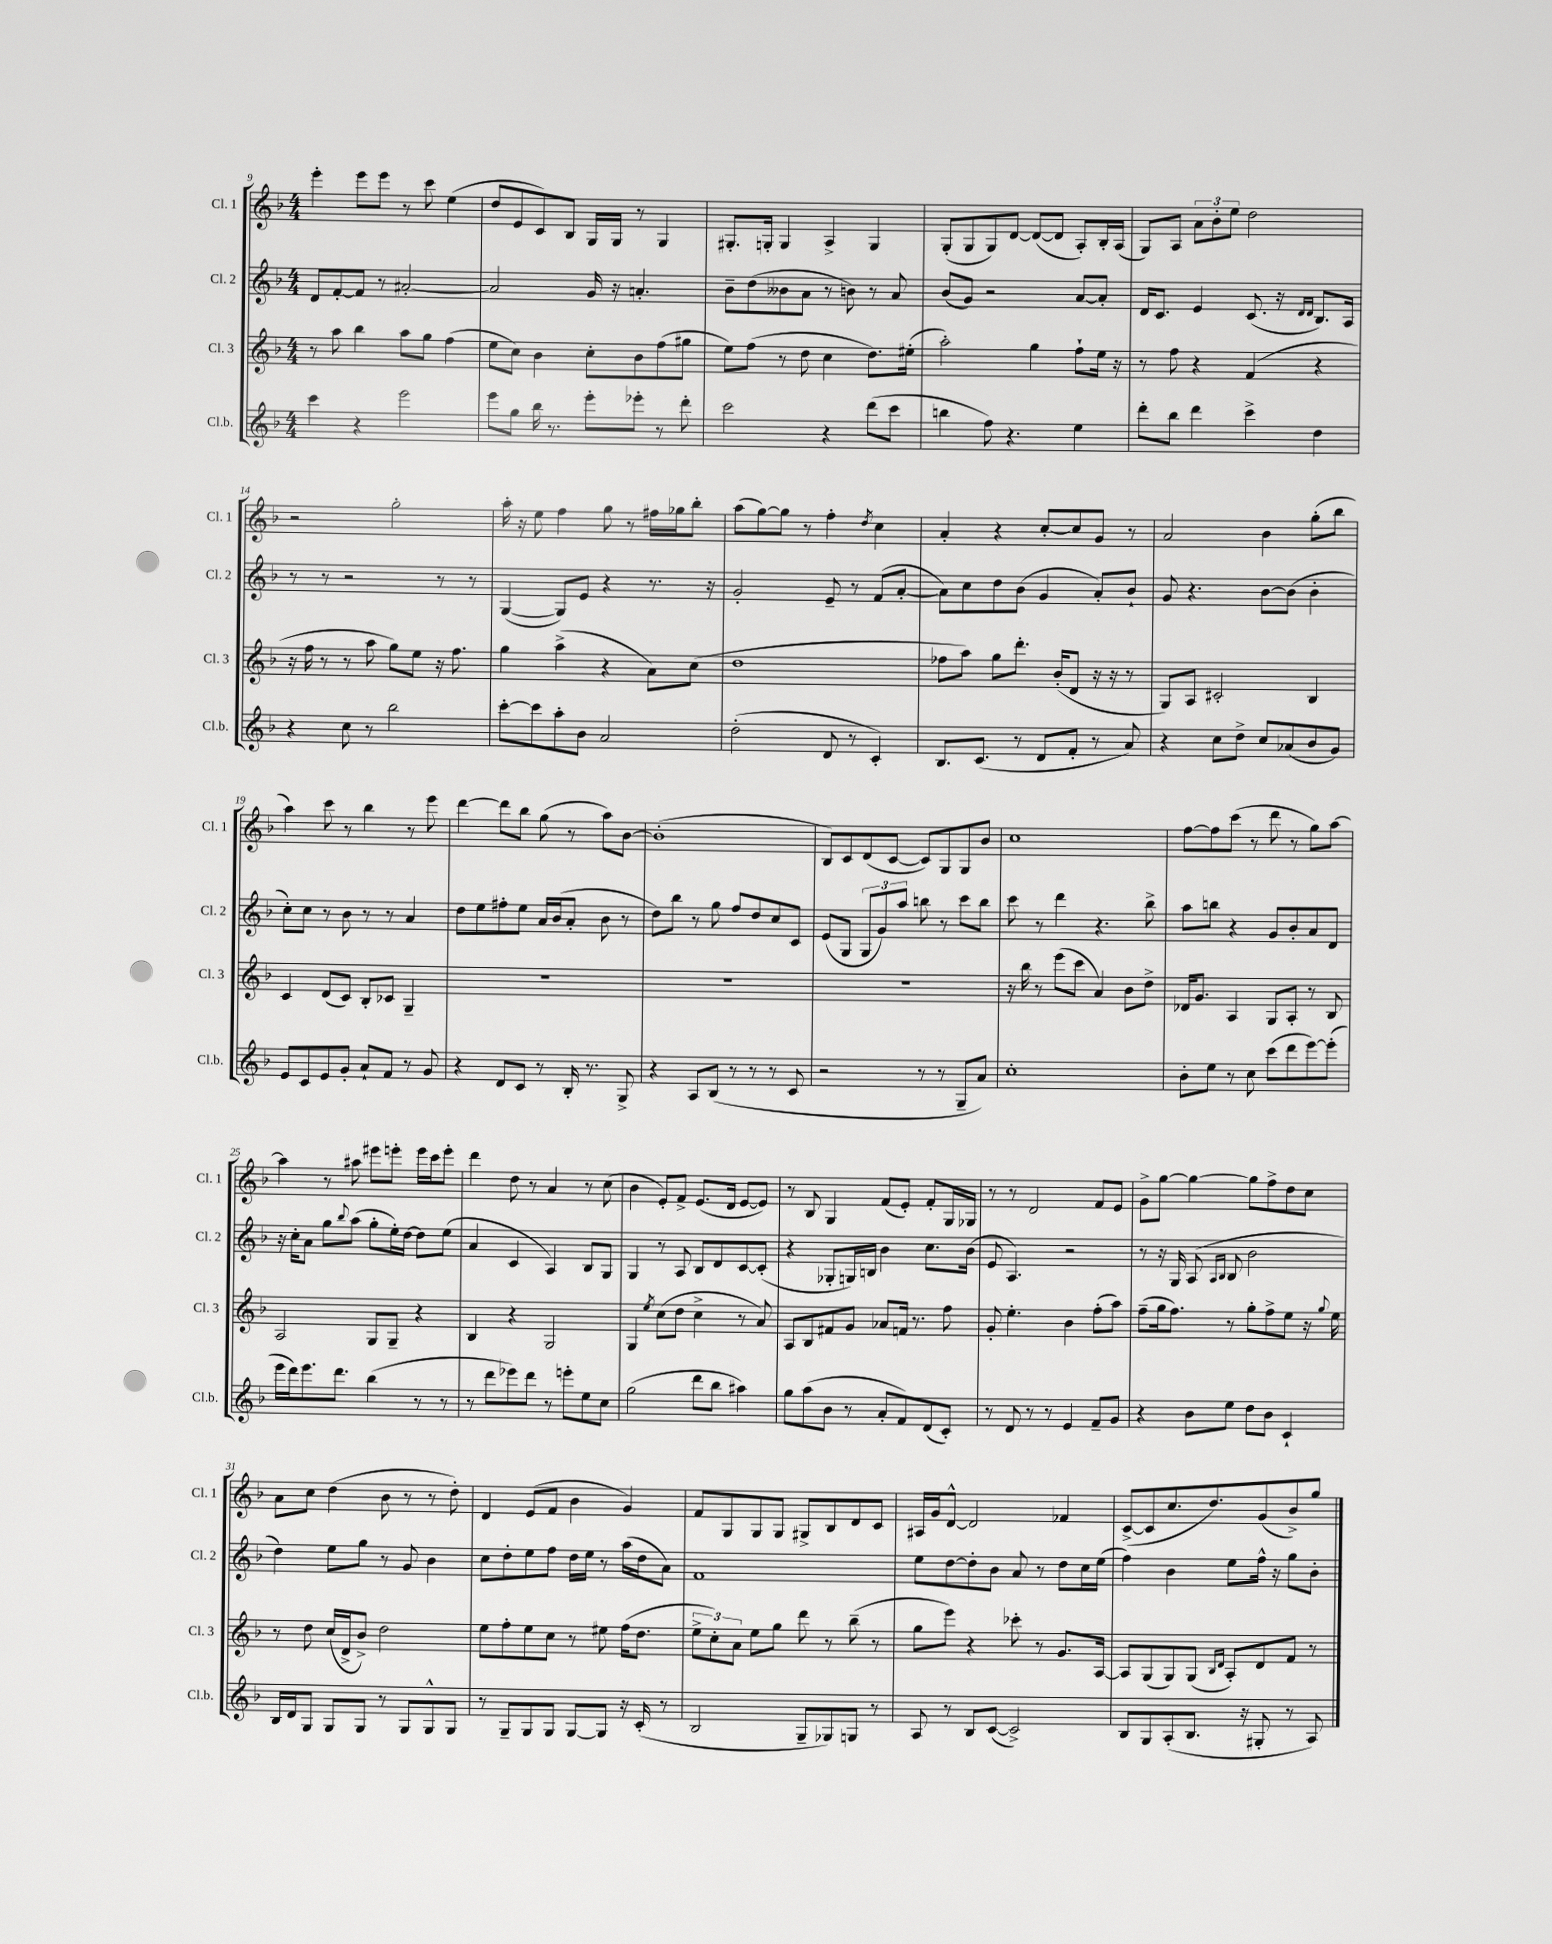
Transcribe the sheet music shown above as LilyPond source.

<<
\new StaffGroup <<
\new Staff = "s0" \with { instrumentName = "Cl. 1" shortInstrumentName = "Cl. 1" } {
    \clef treble \key f \major \numericTimeSignature \time 4/4
    e'''4-. e'''8 e'''8 r8 c'''8 e''4( |
    d''8 e'8 c'8) bes8 g16 g16 r8 g4 |
    gis8.-. g16-. g4 a4-> g4 |
    g8-.( g8 g8) d'8~ d'8~( d'8 a8-.) bes16-. a16( |
    g8) a8 \tuplet 3/2 { a'8 bes'8-. e''8 } d''2 |
    r2 g''2-. |
    a''16-. r16 e''8 f''4 g''8 r8 fis''16 ges''16 bes''8-. |
    a''8( g''8~) g''8 r8 f''4-. \acciaccatura { d''8 } c''4 |
    a'4-. r4 c''8~-. c''8 g'8 r8 |
    a'2 bes'4 g''8-.( bes''8 |
    a''4) c'''8 r8 bes''4 r8 e'''8 |
    d'''4~ d'''8 bes''8 g''8( r8 a''8) bes'8~ |
    bes'1-.( |
    bes8) c'8 d'8( c'8~ c'8) g8 g8 bes'8 |
    c''1 |
    f''8~ f''8 c'''8( r8 d'''8 r8 g''8) a''8~ |
    a''4 r8 ais''8 eis'''8 e'''8-. e'''16 c'''16 e'''8-. |
    d'''4 d''8 r8 a'4 r8 c''8( |
    bes'4 e'8-.) f'8-> e'8.( d'16 e'8~ e'8) |
    r8 bes8 g4 f'8( e'8-.) f'8-. g16 ges16 |
    r8 r8 d'2 f'8 e'8 |
    g'8-> g''8~ g''4~ g''8 f''8-> d''8 c''8 |
    a'8 c''8 d''4( bes'8 r8 r8 d''8-.) |
    d'4 e'8( f'8 bes'4 g'4) |
    f'8 g8 g8 g8 gis8-> bes8 d'8 c'8 |
    ais16 g'16 d'8~-^ d'2 fes'4 |
    c'8~->( c'8 c''8. d''8.) g'8( bes'8->) g''8 \bar "|." |
}
\new Staff = "s1" \with { instrumentName = "Cl. 2" shortInstrumentName = "Cl. 2" } {
    \clef treble \key f \major \numericTimeSignature \time 4/4
    d'8 f'8~-. f'8 r8 ais'2~-. |
    ais'2 g'16 r16 a'4.-. |
    bes'8-- d''8( beses'8 a'8 r8 b'8) r8 a'8 |
    bes'8( g'8) r2 a'8~ a'8-. |
    d'16 c'8. e'4 c'8.( r16 \grace { d'16 d'16 } bes8.) a16 |
    r8 r8 r2 r8 r8 |
    g4~( g8) e'8 r4 r8. r16 |
    g'2-. e'8-- r8 f'8( a'8~-. |
    a'8) c''8 d''8 bes'8( g'4 a'8-.) bes'8-! |
    g'8 r4. bes'8~ bes'8( bes'4-. |
    c''8-.) c''8 r8 bes'8 r8 r8 a'4 |
    d''8 e''8 fis''8-. e''8 a'16 bes'16( a'8-. bes'8 r8 |
    d''8) bes''8 r8 g''8 f''8 d''8 c''8 c'8 |
    e'8( g8 \tuplet 3/2 { g8 g'8) a''8 } b''8 r8 c'''8 b''8 |
    c'''8 r8 d'''4 r4. bes''8-> |
    a''8 b''8 r4 g'8 bes'8-. a'8 d'8 |
    r16 c''16-. a'8 g''8 \appoggiatura { bes''8 } a''8( g''8-. e''16-.) d''16~ d''8 e''8( |
    a'4 c'4 a4) bes8 g8 |
    g4 r8 a8 bes8 d'8 c'8~ c'8-.( |
    r4 ges8-. g16) b16 bes'4 c''8. bes'16( |
    e'8 a4.) r2 |
    r8 r16 g16 a8( \grace { a16 bes16 } bes8 bes'2 |
    d''4) e''8 g''8 r8 g'8 bes'4 |
    c''8 d''8-. e''8 f''8 d''16 e''16 r8 a''16( d''16 a'8) |
    f'1 |
    e''8 d''8~ d''8-. bes'8 a'8 r8 d''8 c''16 e''16( |
    f''4) bes'4 e''8 f''16-^ r16 g''8 bes'8-. \bar "|." |
}
\new Staff = "s2" \with { instrumentName = "Cl. 3" shortInstrumentName = "Cl. 3" } {
    \clef treble \key f \major \numericTimeSignature \time 4/4
    r8 a''8 bes''4 a''8 g''8 f''4( |
    e''8 c''8) bes'4 c''8-. bes'8 f''8( gis''8 |
    e''8) f''8( r8 d''8 c''4 d''8.) eis''16-.( |
    a''2-.) g''4 f''8-! e''16 r16 |
    r8 f''8 r4 f'4( r4 |
    r16 f''16 r8 r8 a''8 g''8) e''8 r16 f''8. |
    g''4 a''4->( r4 a'8) c''8( |
    d''1 |
    fes''8 a''8) g''8 d'''8.-. bes'16-.( d'8 r16 r16 r8 |
    g8) a8 cis'2-. bes4 |
    c'4 d'8( c'8) bes8-. ces'8 g4-- |
    R1 |
    R1 |
    R1 |
    r16 bes''16 r8 e'''8( c'''8 a'4) bes'8 d''8-> |
    des'16 g'8. a4 g8 a8-. r8 bes8 |
    a2 g8 g8-- r4 |
    bes4 r4 g2 |
    g4 \acciaccatura { e''8 } c''8( d''8 c''4-> r8 a'8) |
    a8 bes8 fis'8 g'8 aes'8 f'16 r8. f''8 |
    g'8-. e''4.-. bes'4 f''8-.( a''8) |
    f''8--( g''16 f''8.) r8 g''8-. f''8-> e''8 r16 \appoggiatura { g''8 } e''16 |
    r8 d''8 c''16( d'16-> bes'8->) d''2 |
    e''8 f''8-. e''8 c''8 r8 eis''8 f''16( d''8. |
    \tuplet 3/2 { e''8-> c''8-.) a'8 } e''8 g''8 d'''8 r8 bes''8--( r8 |
    g''8 e'''8) r4 ces'''8-. r8 g'8. a16~ |
    a8 g8( g8) g8( \grace { bes16 d'16 } a8-.) d'8 f'8 r8 \bar "|." |
}
\new Staff = "s3" \with { instrumentName = "Cl.b." shortInstrumentName = "Cl.b." } {
    \clef treble \key f \major \numericTimeSignature \time 4/4
    c'''4 r4 e'''2 |
    e'''8 g''8 bes''16 r8. e'''8-. ees'''8-. r8 d'''8-. |
    c'''2 r4 d'''8( c'''8 |
    b''4 f''8) r4. e''4 |
    d'''8-. bes''8 d'''4 c'''4-> d''4 |
    r4 c''8 r8 bes''2 |
    c'''8~-. c'''8 a''8-. bes'8 a'2 |
    d''2-.( d'8 r8 c'4-.) |
    bes8. c'8.( r8 d'8 f'8-. r8 a'8) |
    r4 c''8 d''8-> c''8 aes'8( bes'8 g'8) |
    e'8 c'8 e'8 g'8-. a'8-! f'8 r8 g'8 |
    r4 d'8 c'8 r8 bes16-. r8. g8-> |
    r4 a8 bes8( r8 r8 r8 c'8 |
    r2 r8 r8 g8-- a'8) |
    c''1-. |
    bes'8-. e''8 r8 c''8 c'''8( d'''8 e'''8~) e'''8-.( |
    e'''16 d'''16) e'''8. d'''8. bes''4( r8 r8 |
    r8 d'''8 ees'''8) d'''8 r8 e'''8-. e''8 c''8 |
    g''2( d'''8 bes''8 ais''4) |
    g''8 a''8( bes'8 r8 a'8-. f'8) d'8( c'8-.) |
    r8 d'8 r8 r8 e'4 f'8-- g'8 |
    r4 bes'8 e''8 d''8 bes'8 c'4-! |
    bes16 d'16 g8 g8 g8 r8 g8 g8-^ g8 |
    r8 g8-- g8 g8 g8~ g8 r16 c'16-.( r8 |
    bes2 g8-- ges8) g8 r8 |
    a8 r8 bes8 c'8~( c'2->) |
    bes8 g8 a8-.( bes8. r16 gis8-. r8 a8) \bar "|." |
}
>>
>>
\layout { \context { \Score currentBarNumber = #9 } }
